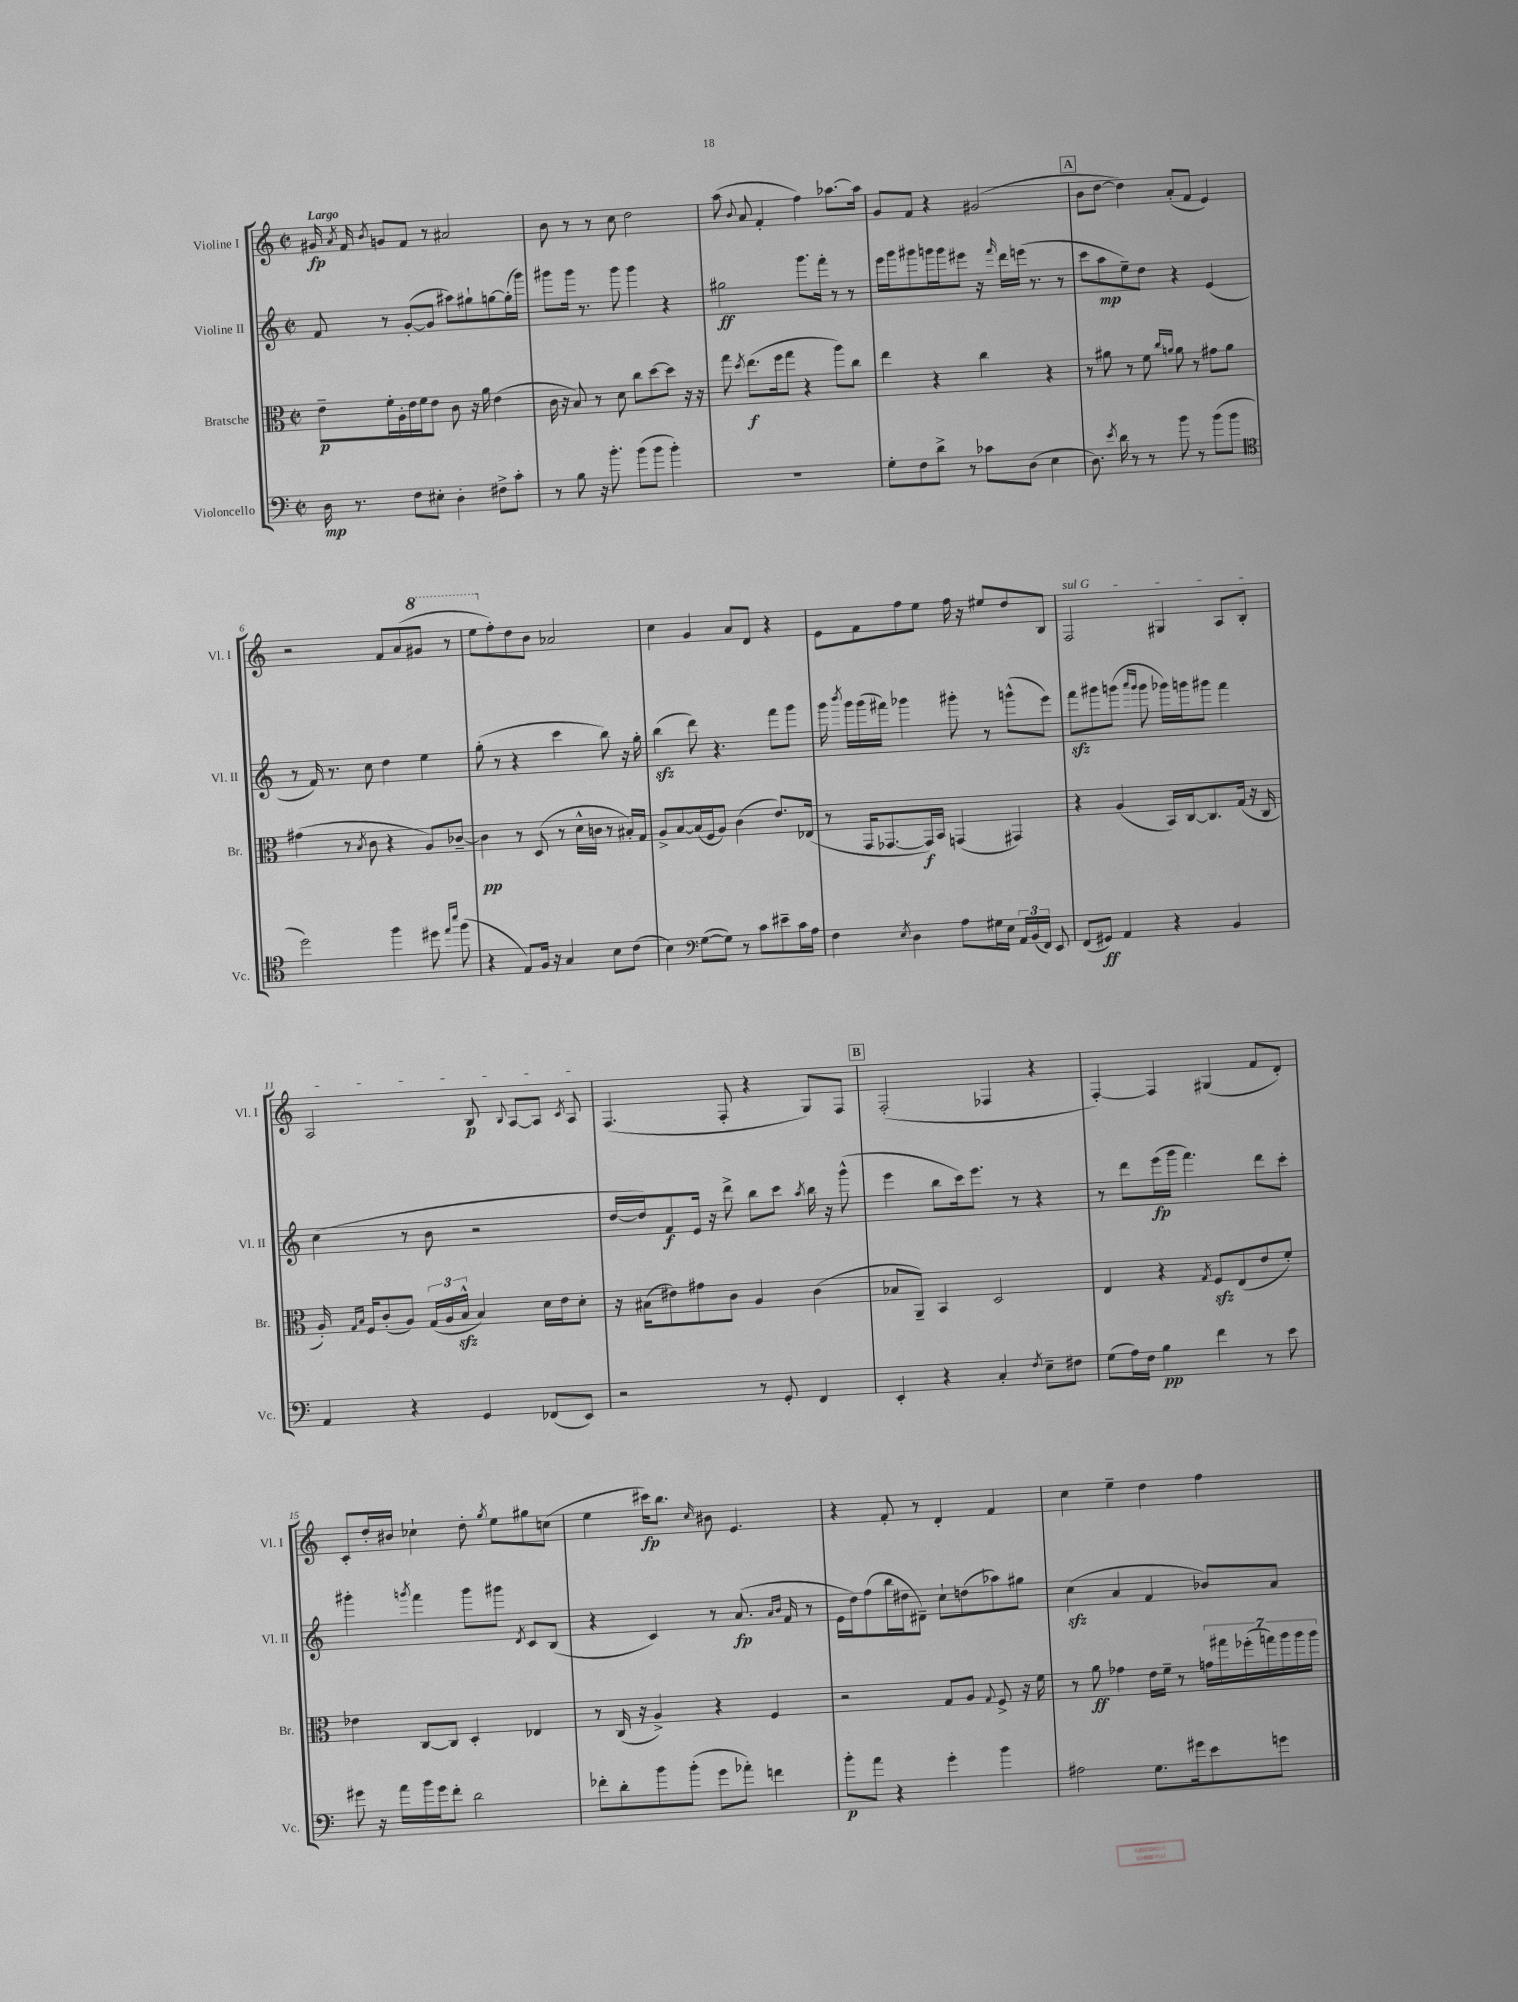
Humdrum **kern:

**kern	**kern	**kern	**kern
*staff4	*staff3	*staff2	*staff1
*clefF4	*clefC3	*clefG2	*clefG2
*k[]	*k[]	*k[]	*k[]
*M2/2	*M2/2	*M2/2	*M2/2
*met(c|)	*met(c|)	*met(c|)	*met(c|)
16D	8e~	8f	16g#
.	.	.	8qa
8.r	.	.	16f
.	.	.	8qb
.	16f'	8r	8g
.	16A'	.	.
8F	16e	([8g'	8f
.	16f	.	.
8E#'	8e	8g]	8r
4D'	8c	8aa#)	2a#
.	16r	8gg#`	.
.	16a	.	.
8F#^	(4e	[8gg	.
8c'	.	(16gg']	.
.	.	16ggg)	.
=	=	=	=
8r	16c	8ggg#	8b
.	16r	.	.
8B	8B)	16ggg#	8r
.	.	8.r	.
16r	8r	.	8r
8.b'	.	.	.
.	8d	8ggg#	8cc
(8b	8cc	4ggg#	2dd
8b	[8dd	.	.
4b')	8dd]	4r	.
.	16r	.	.
.	16r	.	.
=	=	=	=
1r	8gg	2gg#	(8aa
.	8qdd	.	8qqb
.	(8.ee	.	8a
.	.	.	4f'
.	16ff	.	.
.	8gg	.	.
.	4r	8.ggg	4ff)
.	.	16fff'	.
.	8aa)	8r	[8.aa-
.	8cc	8r	.
.	.	.	16aa-]
=	=	=	=
8G'	4ee	16eee	8g
.	.	16ggg	.
8F	.	8ggg#	8f
8d^	4r	16ggg	4r
.	.	16ggg	.
8r	.	8eee#	.
8c-	4cc	16r	(2g#
.	.	16qqfff	.
.	.	16ddd	.
(8D	.	(16eee	.
.	.	8.r	.
4E	4r	.	.
.	.	8r	.
=	=	=	=
8.D)	8r	8ccc	8b
.	8a#	8aa	[8dd
8qe	.	.	.
16d	.	.	.
8r	8r	8ee~)	4dd])
8r	8f	8dd	.
.	16qqcc	.	.
.	16qqa	.	.
8b	8a	4r	(8a'
8r	8r	.	8f
(8b	8g#	(4e	4e)
8b	8a	.	.
=	=	=	=
*clefC4	*	*	*
2dd)	(4g#	8r	2r
.	.	16f)	.
.	.	8.r	.
.	8r	.	.
.	8qB	.	.
.	8c	8cc	.
4ff	4r	4dd	8f
.	.	.	(8a
8dd#	8A)	4ee	8gg#
16qqee	.	.	.
16qqbb	.	.	.
(8ff	[8c-~	.	8r
=	=	=	=
4r	4c-]	(8gg'	8eee
.	.	8r	8ff')
8E)	8r	4r	8dd
16F	(8D	.	8b
16r	.	.	.
4G	8r	4ccc	2a-
.	16d^^	.	.
.	16c	.	.
8B	8r	8bb)	.
(8c	16B#')	16r	.
.	16G	16gg'	.
=	=	=	=
4B)	8A^	(4bb	4cc
.	[8B	.	.
*clefF4	*	*	*
([8G	(16B]	8ddd)	4g
.	16F	.	.
8G])	8A)	4.r	.
8r	(4c	.	8a
8c	.	.	8d
8e#~	8.e)	8fff	4r
16c	.	8ggg	.
16A	(16E-	.	.
=	=	=	=
4F	8r	16ggg	8e
.	.	8qbbb	.
.	.	16ggg	.
.	16GG	(16ggg	8f
.	[8.GG-	16fff#)	.
8qE	.	.	.
4D	.	4ggg-	8ff
.	16GG-])	.	8ee
.	16BB	.	.
8A	(4GG	8ggg#'	16ff
.	.	.	16r
16G#	.	8r	8ee#
16E	.	.	.
24AA	4GG#)	(8ggg^^	8dd
(24BB	.	.	.
24FF)	.	.	.
8EE	.	8eee)	8B
=	=	=	=
(8FF	4r	8fff	2F
8GG#)	.	8ggg#	.
4AA	(4A	(8ggg	.
.	.	16qqaaa	.
.	.	16qqggg	.
.	.	8ggg	.
4r	16BB)	16ggg-)	4G#
.	[16C	16ggg	.
.	8.C]	8ggg#	.
4BB	.	4fff	8A
.	(16G	.	.
.	16r	.	8B'
.	16C	.	.
=	=	=	=
4AA	16A')	(4cc	2A
.	16qqG	.	.
.	16qqB	.	.
.	16F	.	.
.	(8c'	.	.
4r	8A)	8r	.
.	(24G	8b	.
.	24A	.	.
.	24B^^	.	.
4GG	4B)	2r	8B
.	.	.	8qqB
.	.	.	[8A
(8FF-	16d	.	8A]
.	16e	.	.
.	.	.	8qc
8EE)	8d'	.	8A
=	=	=	=
2r	16r	[16dd	(4.F
.	(16B#	16dd])	.
.	8e#)	8f	.
.	8g#	16e	.
.	.	16r	.
.	8c	8ddd^	8F'
8r	4A	8bb	4r
8GG'	.	8ccc	.
.	.	8qaa	.
4FF	(4c	16bb	8G)
.	.	16r	.
.	.	(8ggg^^	8F
=	=	=	=
4EE'	8B-	4eee	(2F'
.	8AA~)	.	.
4r	4BB	8bb	.
.	.	16ccc)	.
.	.	8.eee	.
4C'	2D	.	4F-
.	.	8r	.
8qF	.	.	.
8E~	.	4r	4r
8F#	.	.	.
=	=	=	=
(8G	4E	8r	[4F')
16A)	.	8ddd	.
16F	.	.	.
4B	4r	(16eee	4F]
.	.	16ggg	.
.	.	4.fff)	.
.	8qG	.	.
4f	8F	.	(4G#
.	(8E	.	.
8r	8e	8ddd	8f
8e	8f')	8ccc'	8d')
=	=	=	=
8g#	4e-	4ggg#'	8c'
16r	.	.	16dd'
16a	.	.	16b#
.	.	8qggg	.
16b	[8C	4fff	4cc-`
16g#	.	.	.
8f'	8C]	.	.
2d	4D'	8ggg	8dd'
.	.	.	8qgg
.	.	8ggg#	8ee
.	.	8qd	.
.	4E-	8c	8gg#
.	.	(8B	(8cc
=	=	=	=
8f-'	8r	4r	4ee
8d'	(16C	.	.
.	16r	.	.
8b	4A^)	4c)	16ccc#)
.	.	.	8.bb
(8b'	.	.	.
.	.	.	16qqcc
8g	4r	8r	8b#
8a-')	.	(8.a	4.e
4f	4F	.	.
.	.	16qqa	.
.	.	16qqb	.
.	.	16f	.
.	.	8r	.
=	=	=	=
8b'	2r	16e	4r
.	.	16dd)	.
8a	.	(8ff	.
4r	.	16bb	8f'
.	.	16dd#	.
.	.	8d#~)	8r
4g'	8G	8cc`	4d'
.	8A	(8dd	.
.	8qqG	.	.
4b	8F^	8aa-)	4f
.	16r	8gg#	.
.	16f	.	.
=	=	=	=
2A#	8r	(4cc	4cc
.	8a	.	.
.	4g-	4a	4ee~
8.G	16e	4f	4dd
.	16f~	.	.
.	8r	.	.
16g#	.	.	.
8e	28g	8b-)	4ff
.	28gg#	.	.
.	(28ff-'	.	.
.	28gg)	.	.
8g	.	8a	.
.	28aa	.	.
.	28aa	.	.
.	28aa	.	.
==	==	==	==
*-	*-	*-	*-
